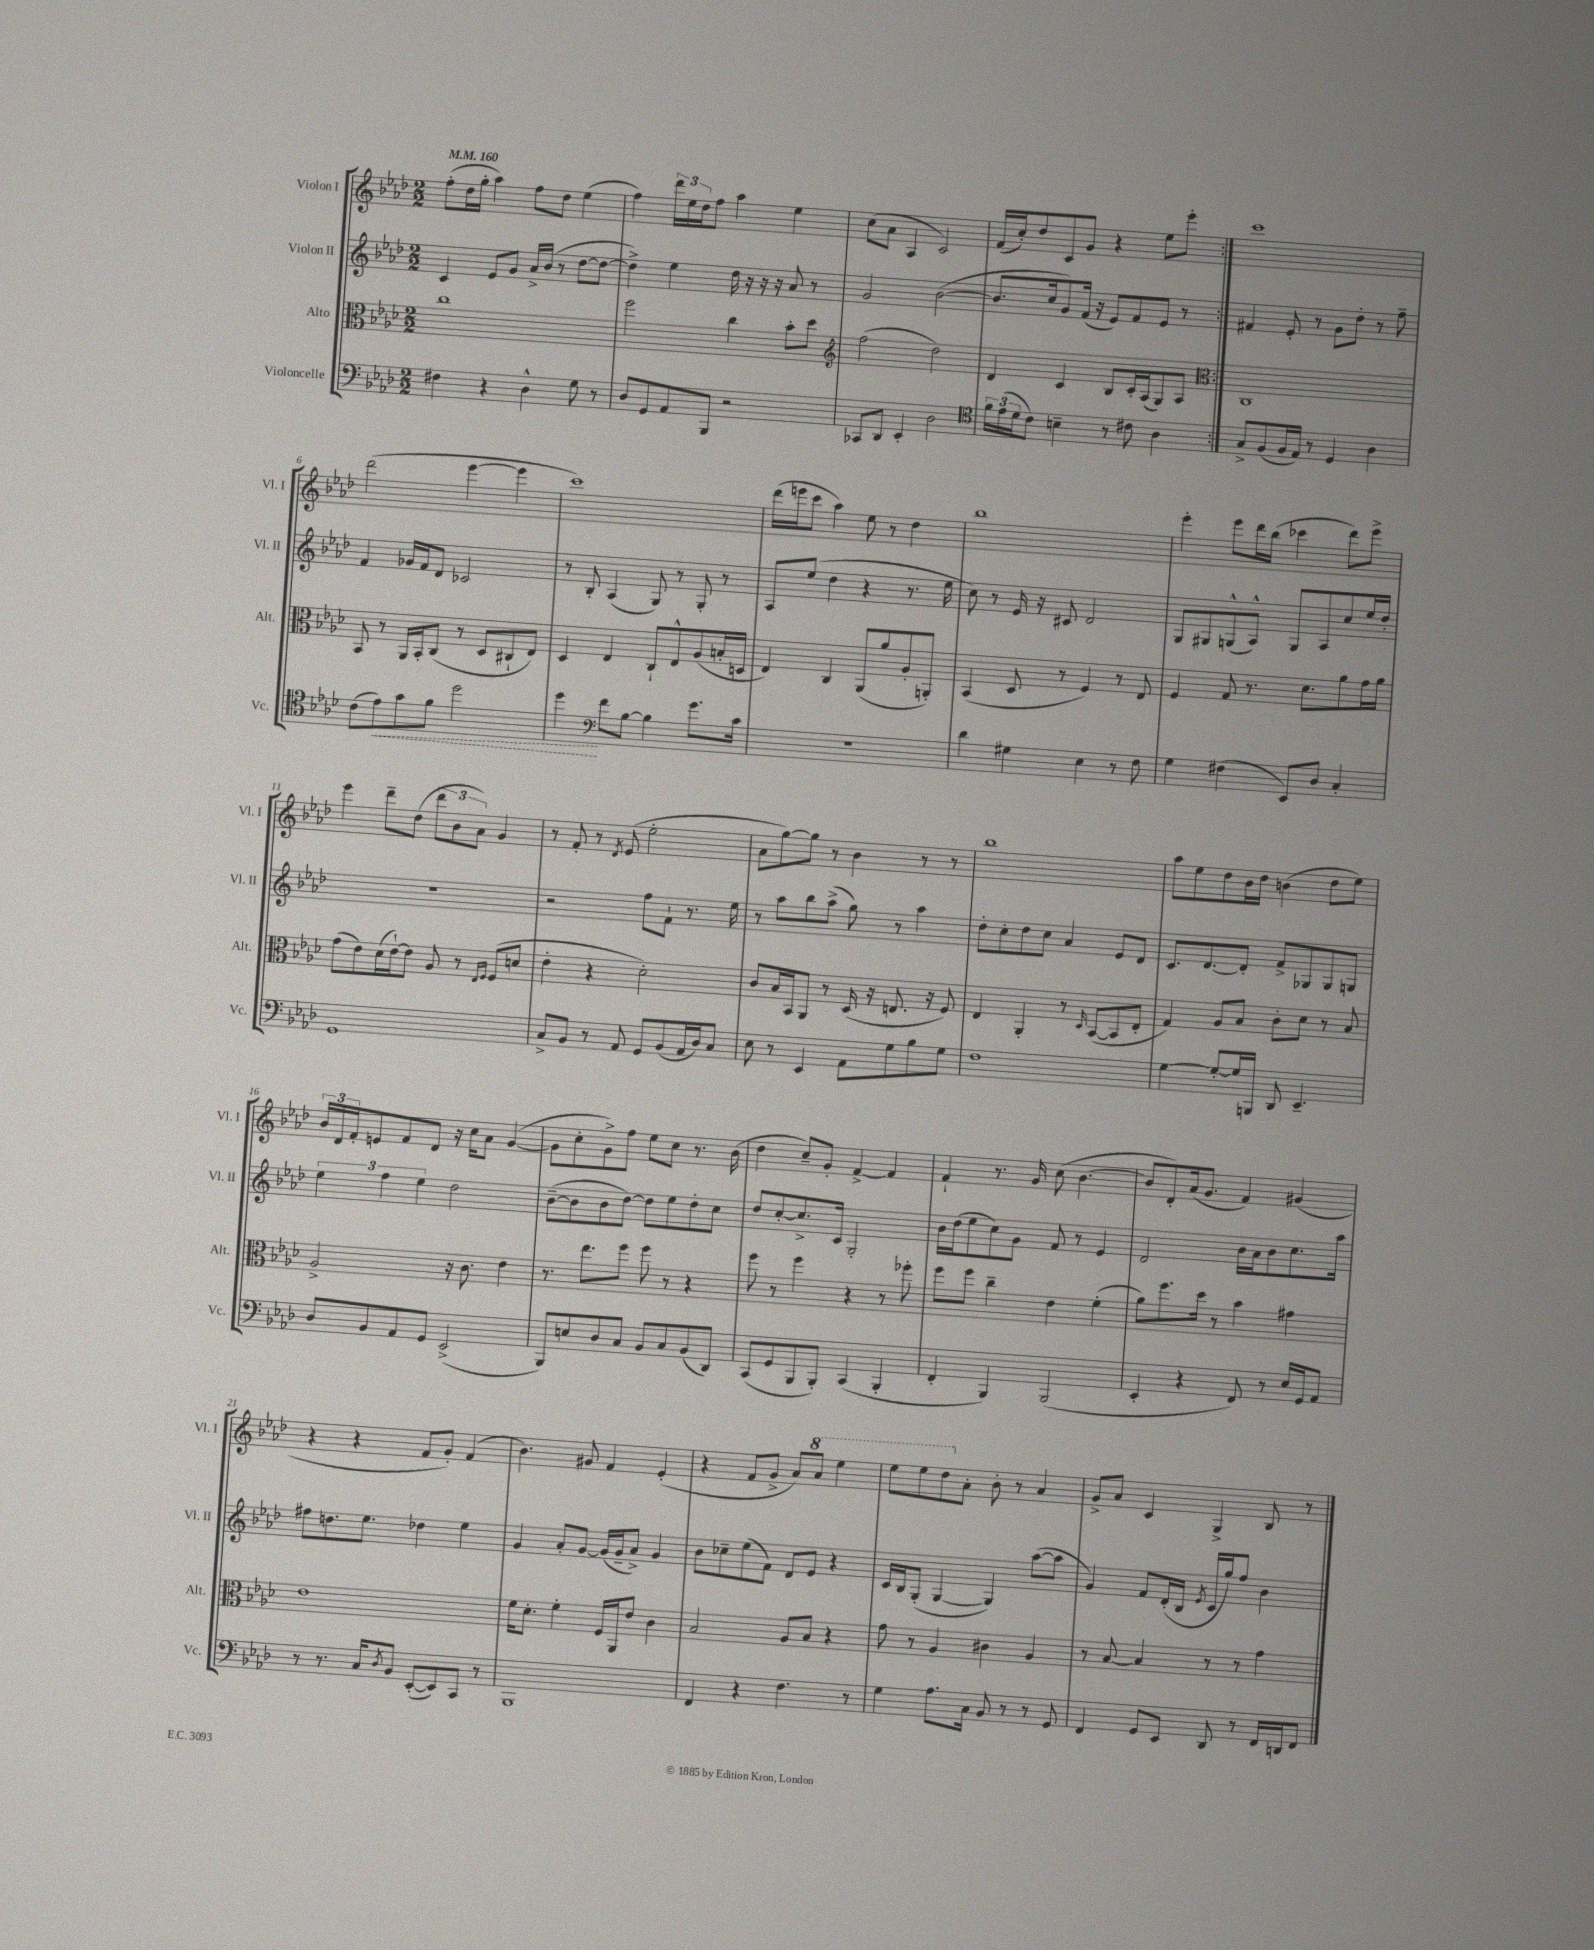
<<
\new StaffGroup <<
\new Staff = "s0" \with { instrumentName = "Violon I" shortInstrumentName = "Vl. I" } {
    \clef treble \key aes \major \numericTimeSignature \time 2/2 \tempo 4 = 160
    \repeat volta 2 { f''8-.( des''16 g''16-. aes''4) f''8 des''8 ees''4( |
    f''4) \tuplet 3/2 { des'''16 ees''16 des''16 } f''8 aes''4 ees''4 |
    c''8( aes'8 aes4 c'2) |
    f'16( c''16-.) des''8 c'8 g'8 r4 ees''8 ees'''8-. | }
    c'''1 |
    des'''2( ees'''4~ ees'''4 |
    c'''1) |
    des'''16( e'''16 c'''8 aes''4) ees''8 r8 des''4 |
    bes''1 |
    ees'''4-. ees'''8 des'''16 bes''16( ces'''4 des'''8) ees'''8-> |
    ees'''4 des'''8-- des''8( \tuplet 3/2 { des'''8 bes'8 aes'8) } g'4 |
    r8 f'8-. r8 \acciaccatura { des'8 } ees'8( ees''2-. |
    aes'8 g''8~) g''8 r8 bes'4 r8 r8 |
    bes''1 |
    aes''8 ees''8 des''8 bes'16 des''16 b'4( des''8 ees''8) |
    \tuplet 3/2 { bes'16 des'16 f'16-. } e'8 f'8 des'8 r16 c''16 aes'8 g'4~( |
    g'8 c''8-. g'8->) f''8 ees''8 c''8 r8. bes'16( |
    des''4 c''8--) g'8-. f'4~-> f'4 |
    f'4-! r8. g'16 c''8( bes'4.~ |
    bes'8 des'8-.) aes'16( g'8. f'4) gis'4( |
    r4 r4 f'8 g'8-.) f'4( |
    bes'4.) gis'8 f'4 ees'4-.( |
    r4 f'8 g'8-> aes'8) \ottava #1 aes''8 ees'''4 |
    ees'''8 ees'''8 des'''8 \ottava #0 aes'8-. bes'8-. r8 aes'4 |
    g'8-> aes'8 c'4 g4-> bes8 r8 \bar "|." |
}
\new Staff = "s1" \with { instrumentName = "Violon II" shortInstrumentName = "Vl. II" } {
    \clef treble \key aes \major \numericTimeSignature \time 2/2
    \repeat volta 2 { c'4 ees'8 g'8 aes'16-> bes'16( r8 des''8~ des''8~ |
    des''4->) ees''4 des''16 r16 r16 r16 aes'8 r8 |
    g'2 bes'2~( |
    bes'8. c''16 g'8) f'16( r16 ees'8) f'8 ees'8 r8 | }
    fis'4 ees'8-. r8 g'8 des''8-. r8 f''8-- |
    f'4 ges'16 f'16 des'8 ces'2 |
    r8 bes8-. aes4( g8) r8 g8-. r8 |
    aes8 ees''8( des''4 r4 r8. ees''16 |
    c''8) r8 ees'16 r16 cis'8 des'2 |
    g8 gis8 g8-^( aes8-^) g8 aes8 c''8 ees''16 des''16-. |
    r1 |
    r2 f''8 f'8-! r8. ees''16 |
    r8 aes''8 bes''8 aes''8->( g''8) r8 aes''4 |
    des''8-. c''8-. des''8 c''8 aes'4 ees'8 des'8 |
    c'8. des'8.~ des'8-. f'8-> ges8 ges8 g8 |
    \tuplet 3/2 { ees''4 f''4 ees''4 } des''2 |
    bes'8~--( bes'8 bes'8 des''8~) des''8 ees''8 des''8-. c''8 |
    des''8 c''8~-. c''8.-> c'16 g2-. |
    bes'16 des''16( ees''8 c''8) g'8 f'8 r8 ees'4 |
    des'2 bes'16 aes'16 bes'8 c''8. aes''16 |
    fis''8 d''8. ees''8. des''4 ees''4 |
    g'4 aes'8-. g'8~ g'16( g'16-- aes'8->) g'4 |
    bes'8 ces''8-- ees''8( f'8) des'8 ees'8 r4 |
    c'16 bes16 g8-.( g4~ g4) aes''8~( aes''8 |
    g'4) f'8 des'16-.( bes16 \acciaccatura { ees'8 } c'16 g''16) f''8 bes'4 \bar "|." |
}
\new Staff = "s2" \with { instrumentName = "Alto" shortInstrumentName = "Alt." } {
    \clef alto \key aes \major \numericTimeSignature \time 2/2
    \repeat volta 2 { c''1 |
    f''2 c''4 bes'8-. des''8 |
    \clef treble f''2( des''2) |
    des'4 c'4 bes8 c'16-. aes16( g8) aes8 | }
    \clef alto c1 |
    bes,8 r8 aes,16 bes,16-. c8( r8 des8 cis8-! ees8) |
    des4 ees4 c8-! ees8-^ aes8( b16-. d16 |
    ees4) c4 aes,8( aes'8 aes8-. a,8-.) |
    bes,4( des8 r8 f4) r8 ees8 |
    f4 g8 r8. des'8. aes'8 g'16 aes'16 |
    g'8( ees'8) des'16( ees'16~-!) ees'8 aes8 r8 \grace { ees16 f16 } f8( d'8 |
    ees'4-. r4 des'2-.) |
    c'8 bes16 bes,16 aes,8 r8 des16( r16 e8. r16 f8) |
    ees4 aes,4-. r8 \grace { des16 } bes,8~( bes,8 ees8-. |
    g4) aes8 bes8 c'8-. des'8 r8 bes8 |
    aes2-> r16 c'8. ees'4 |
    r8. ees''8. f''8 f''8 r8 r4 |
    f''8 r8 f''4 r4 r8 fes''8-. |
    f''8 f''8 c''4-- ees'4 f'4-.( |
    aes'8) f''8. des''16 r8 bes'4 gis'4 |
    ees'1 |
    f'16 des'8.-. f'4-. f16 aes,16 ees'8 c'4 |
    bes2 aes8 bes8 r4 |
    g'8 r8 aes4 cis'4 aes4 |
    r8 bes8~ bes4 r8 r8 g'4 \bar "|." |
}
\new Staff = "s3" \with { instrumentName = "Violoncelle" shortInstrumentName = "Vc." } {
    \clef bass \key aes \major \numericTimeSignature \time 2/2
    \repeat volta 2 { fis4 r4 des4-^ g8 r8 |
    des8 g,8 aes,8 bes,,8 r2 |
    ces,8 des,8 ees,4-. des2 |
    \clef tenor \tuplet 3/2 { f'16 ees'16( des'16 } c'8) b4-- r8 cis'8 aes4 | }
    g8-> f8( f16 ees16) r8 des4 aes4 |
    c'8( \once \override Hairpin.style = #'dashed-line ees'8\<) g'8 f'8 des''2 |
    des''4\! \clef bass f'8 bes8~ bes4 g'8. c'16 |
    R1 |
    des'4 gis4 ees4 r8 f8 |
    g4 fis4( ees,8) des8 c4-. |
    g,1 |
    c8-> bes,8 r8 aes,8 g,8 bes,8( aes,16 des16) c8 |
    ees8 r8 ees,4 aes,8 g8 bes8 g8 |
    f1 |
    g4~ g8~-. g16 b,,16 des,8 ees,4.-- |
    des8 bes,8 aes,8 g,8 ees,2->( |
    bes,,8) e8 des8 c8 bes,8 c8 bes,8( des,8) |
    c,8( g,8 bes,,8 bes,,8-.) c,4( bes,,4-. |
    f,4-. bes,,4) bes,,2( |
    ees,4-. r4 f,8) r8 ees16 g,16 aes,8 |
    r8 r8. c16 \acciaccatura { des8 } bes,8 ees,8~-.( ees,8) c,8 r8 |
    bes,,1 |
    f,4 r4 f4. r8 |
    g4 aes8. c16 bes,8 r8 r8 g,8 |
    f,4 g,8 ees,8 des,8 r8 f,16 d,16 f,8 \bar "|." |
}
>>
>>
